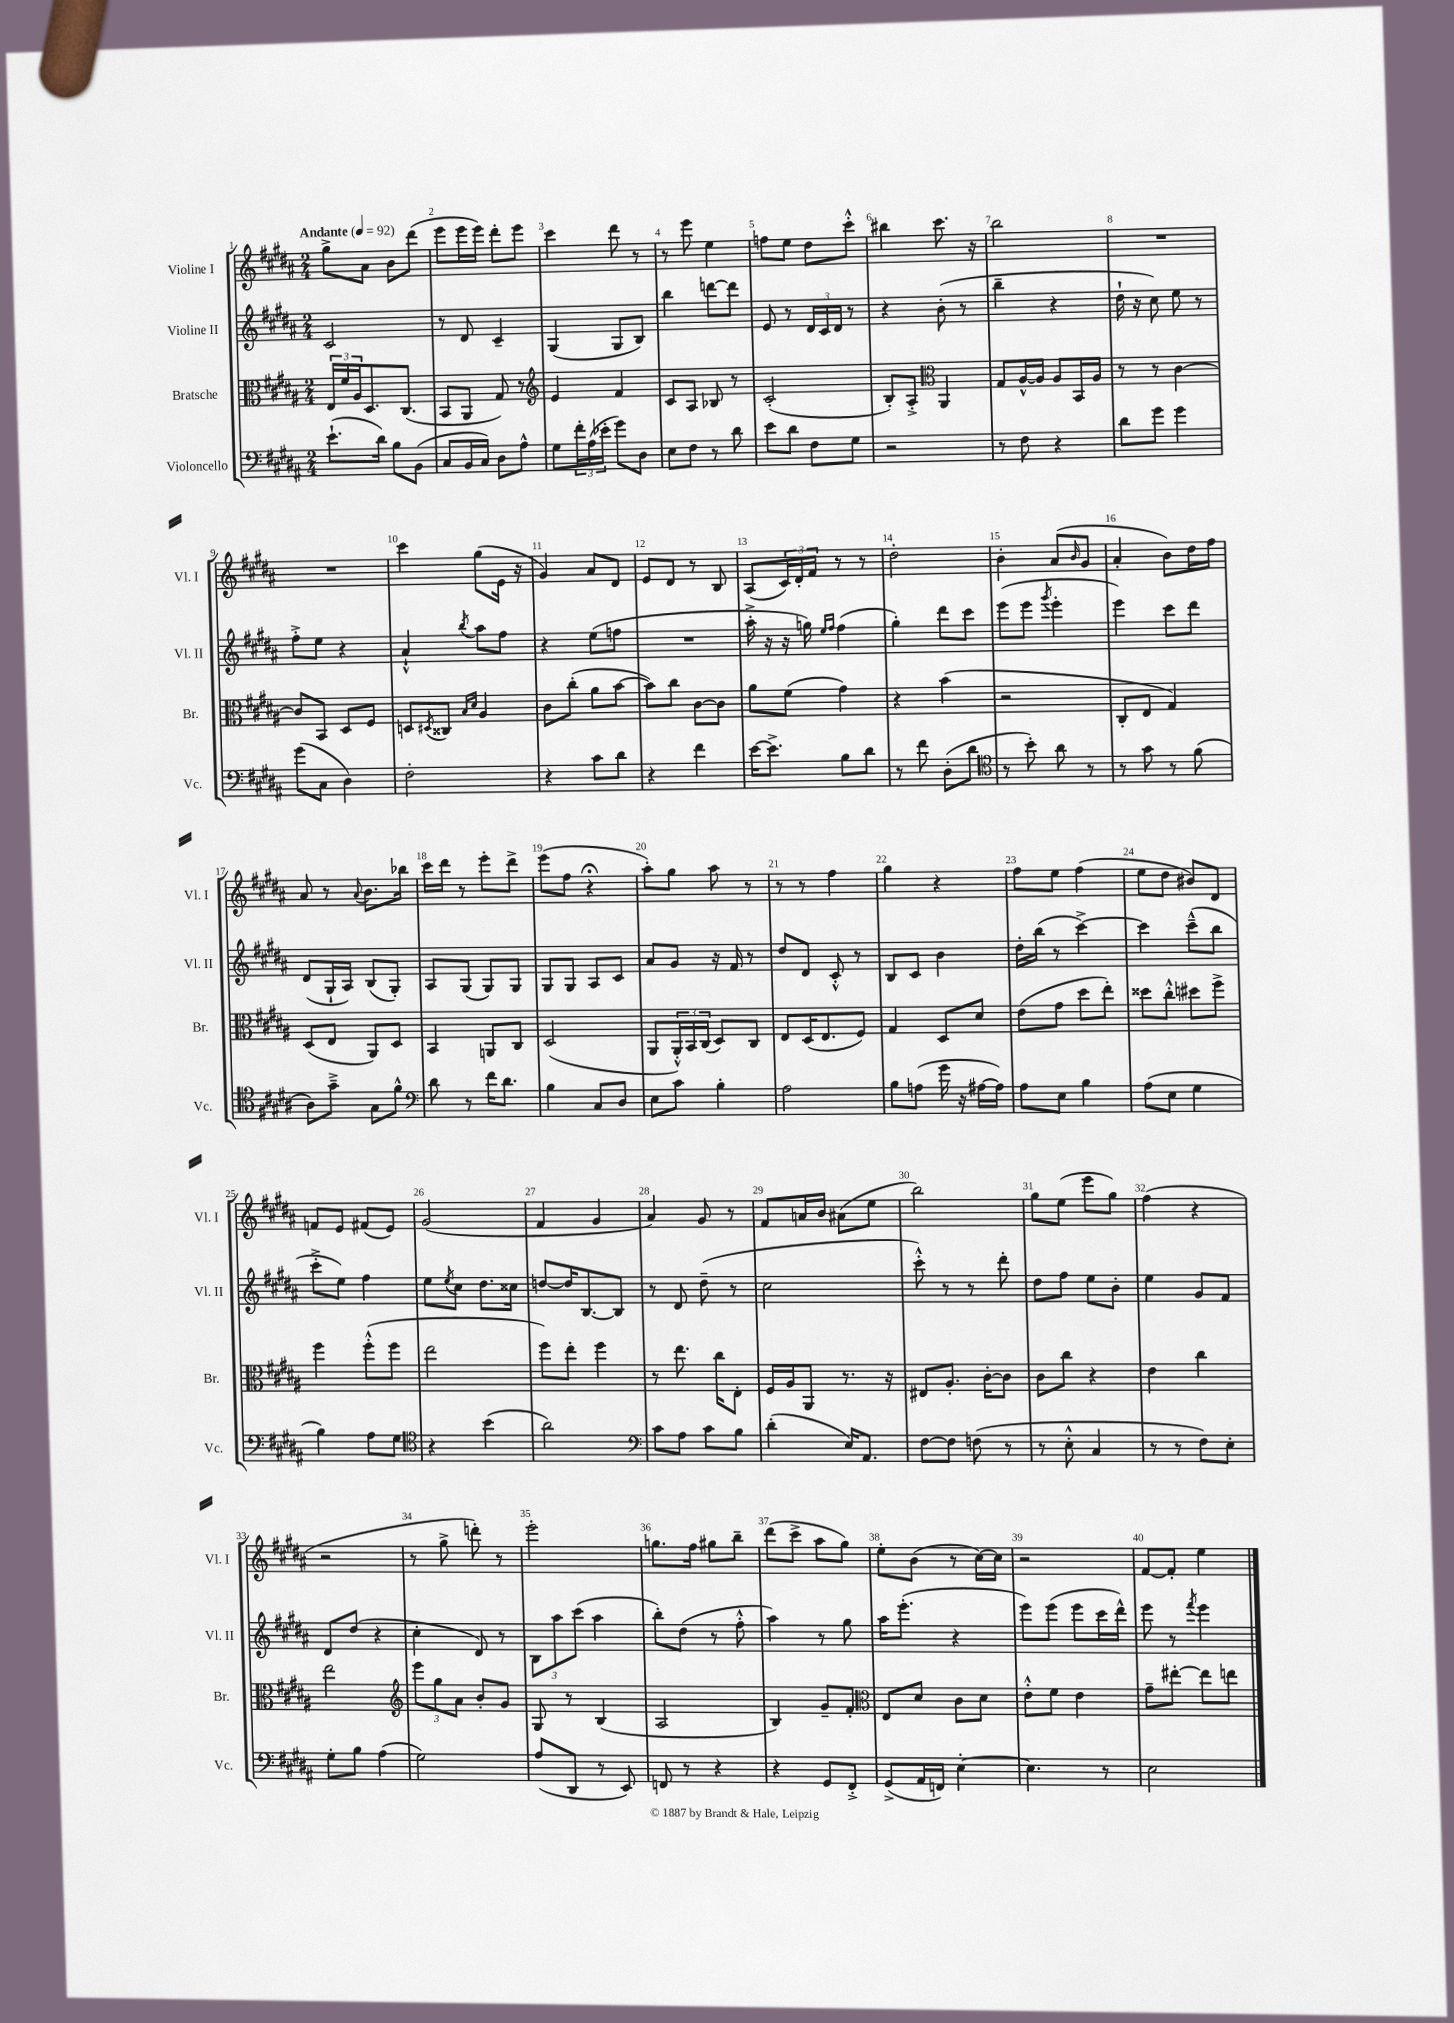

**kern	**kern	**kern	**kern
*part4	*part3	*part2	*part1
*staff4	*staff3	*staff2	*staff1
*I"Violoncello	*I"Bratsche	*I"Violine II	*I"Violine I
*I'Vc.	*I'Br.	*I'Vl. II	*I'Vl. I
*clefF4	*clefC3	*clefG2	*clefG2
*k[f#c#g#d#a#]	*k[f#c#g#d#a#]	*k[f#c#g#d#a#]	*k[f#c#g#d#a#]
*M2/4	*M2/4	*M2/4	*M2/4
*MM92	*MM92	*MM92	*MM92
=1	=1	=1	=1
!	!	!	!LO:TX:a:B:t=Andante
(8.e`\L	24E/LL	2c#/	8gg#^\L
.	24f#/	.	.
.	24A#/J	.	.
.	8.D#/	.	8a#\J
16d#\Jk)	.	.	.
8B\L	.	.	8b\L
.	(8.C#/J	.	.
(8BB\J	.	.	(8ddd#\J
=2	=2	=2	=2
8C#/L	8BB/L	8r	8eee\L
16BB/L	8AA#/J	8d#/	16eee\L
16C#/JJ)	.	.	16eee\JJ)
8D#\L	8G#/)	4c#~/	8ddd#'\L
8A#^^\J	8r	.	8eee\J
=3	=3	=3	=3
*	*clefG2	*	*
8G#\L	4e/	(4G#/	4ccc#\
24f#'\L	.	.	.
(24A#\	.	.	.
24e-X'\JJ	.	.	.
8g#\L)	4f#/	8G#/L	8ddd#\
8D#\J	.	8B/J)	8r
=4	=4	=4	=4
8E\L	8c#/L	4bb\	8r
8F#\J	8A#/J	.	8eee\
8r	8B-X/	[8dddn\L	4ee\
8d#\	8r	8ddd\J]	.
=5	=5	=5	=5
8e\L	(2c#'/	8e/	8ffn\L
8d#\J	.	8r	8ee\J
8F#\L	.	24d#/LL	8dd#\L
.	.	24c#/	.
.	.	24d#/JJ	.
8G#\J	.	8r	8ccc#'^^\J
=6	=6	=6	=6
2r	8B'/L)	4r	4bb#X\
.	8A#'^/J	.	.
*	*clefC3	*	*
.	4AA#/	(8b'\	8.ccc#\
.	.	8r	.
.	.	.	16r
=7	=7	=7	=7
8r	8G#/L	4bb~\	2bb\
8F#\	[16A#^^/L	.	.
.	16A#/JJ]	.	.
4r	8A#/L	4r	.
.	16BB/L	.	.
.	16A#/JJ	.	.
=8	=8	=8	=8
8d#\L	8r	16dd#`\	2r
.	.	16r	.
8g#\J	8r	8cc#\)	.
4g#\	[4c#\	8ee\	.
.	.	8r	.
!!LO:LB:g=z
=9	=9	=9	=9
(8g#\L	8c#/L]	8ff#'^\L	2r
8C#\J	8BB/J	8ee\J	.
4D#\)	8D#/L	4r	.
.	8F#/J	.	.
=10	=10	=10	=10
2F#'\	8Dn/L	4a#`^^/	4ccc#\
.	8qD#X/	.	.
.	8C##X/J	.	.
.	16qqB/LL	.	.
.	16qqd#/JJ	8qbb/	.
.	4A#/	8aa#\L	(8gg#\L
.	.	8ff#\J	16e\Jk
.	.	.	16r
=11	=11	=11	=11
4r	8c#\L	4r	4g#/)
.	(8cc#'\J	.	.
8c#\L	8a#\L	(8ee\L	8a#/L
8d#\J	[8b\J	8ffn\J	8d#/J
=12	=12	=12	=12
4r	8b\L])	2r	8e/L
.	8cc#\J	.	8d#/J
4f#\	[8c#\L	.	8r
.	8c#\J]	.	8B/
=13	=13	=13	=13
[16e\KL	8a#\L	16aa#'^\	(8A#/L
8.e^\J]	.	16r	.
.	(8f#\J	16r	24c#/L)
.	.	.	24d#'/
.	.	16ggn\)	.
.	.	.	24f#/JJ
.	.	16qqee/LL	.
.	.	16qqff#/JJ	.
8B\L	4g#\)	(4ff#\	8r
8d#\J	.	.	8r
=14	=14	=14	=14
8r	4r	4gg#'\)	2dd#'\
8f#\	.	.	.
(8D#'\L	(4b\	8ddd#\L	.
8d#\J	.	8ccc#\J	.
=15	=15	=15	=15
*clefC4	*	*	*
8r	2r	(8eee\L	4b'\
8b'\)	.	8eee\J	.
.	.	8qggg#/	.
8a#\	.	4eee'\	(8a#/L
.	.	.	16qqb/
8r	.	.	8g#/J
=16	=16	=16	=16
8r	8C#'/L	4eee\)	4a#'/
8g#\	8E/J	.	.
8r	4G#/)	8ccc#\L	8b\L)
(8f#\	.	8ddd#\J	16dd#\L
.	.	.	16ff#\JJ
!!LO:LB:g=z
=17	=17	=17	=17
8A#\L)	(8D#/L	(8d#/L	8a#/
8g#~^\J	8E/J	16G#`/L	8r
.	.	16A#/JJ)	.
.	.	.	8qqa#/
8G#\L	8AA#/L)	(8B/L	8.b\L
8f#^^\J	8D#/J	8G#'/J)	.
.	.	.	16bb-X\Jk
=18	=18	=18	=18
*clefF4	*	*	*
8d#\	4BB/	8A#/L	16ccc#\LL
.	.	.	16ddd#\JJ
8r	.	(8G#/J	8r
16f#\KL	8AAn/L	8G#/L)	8eee'\L
8.d#\J	.	.	.
.	8C#/J	8G#/J	8ddd#^\J
=19	=19	=19	=19
4B\	(2D#/	8G#/L	(8eee\L
.	.	8G#/J	8ff#\J
8C#/L	.	8A#/L	4r;<
8D#/J	.	8c#/J	.
=20	=20	=20	=20
8E\L	8AA#/L	8a#/L	8aa#'\L)
8c#\J	24AA#'^^/L)	8g#/J	8gg#\J
.	24BB/	.	.
.	(24C#/JJ	.	.
4B'\	8D#/L)	16r	8aa#\
.	.	16f#/	.
.	8C#/J	8r	8r
=21	=21	=21	=21
2A#\	8E/L	8dd#/L	8r
.	(16D#/K	8d#/J	8r
.	8.E/	.	.
.	.	8c#'^^/	4ff#\
.	8F#/J)	8r	.
=22	=22	=22	=22
8B\L	4G#/	8B/L	4gg#\
(8An\J	.	8c#/J	.
16g#\	8D#/L	4b\	4r
16r	.	.	.
[16A#X\LL	8d#/J	.	.
16A#\JJ])	.	.	.
=23	=23	=23	=23
8A#\L	(8e\L	16dd#'\LL	8ff#\L
.	.	(16bb\JJ	.
8E\J	8g#\J	8r	8ee\J
4B\	8dd#\L	[4ccc#^\)	(4ff#\
.	8ee'\J)	.	.
=24	=24	=24	=24
(8A#\L	8dd##X\L	4ccc#\]	8ee\L
8E\J	8cc#'^^\J	.	8dd#\J
4G#\	8dd#X\L	(8ccc#~^^\L	8b#X/L)
.	8ff#^\J	8bb\J	8d#/J
!!LO:LB:g=z
=25	=25	=25	=25
4B\)	4ff#\	8ccc#'^\L	8fn/L
.	.	8ee\J)	8e/J
8A#\L	(8ff#'^^\L	4ff#\	(8f#X/L
8G#\J	8ff#\J	.	8e/J)
=26	=26	=26	=26
*clefC4	*	*	*
4r	2ee\	8ee\L	(2g#/
.	.	8qee/	.
.	.	8cc#\J	.
(4b\	.	8.dd#\L	.
.	.	16cc##X\Jk	.
=27	=27	=27	=27
2a#\)	8ff#\L)	[8ddn/L	4f#/
.	8ee'\J	16dd/K]	.
.	.	[8.B/	.
.	4ff#\	.	4g#/
.	.	8B/J]	.
=28	=28	=28	=28
*clefF4	*	*	*
8c#\L	8r	8r	4a#/)
8A#\J	8.ee\	8d#/	.
8c#\L	.	(8dd#~\	8g#/
.	16cc#\KL	.	.
8B\J	8E'\J	8r	8r
=29	=29	=29	=29
(4d#'\	16F#/LL	2cc#\	8f#/L
.	16A#/J	.	.
.	8AA#/J	.	16an/L
.	.	.	16b/JJ
16E/KL)	8.r	.	(8a#X\L
8.AA#/J	.	.	.
.	.	.	8ee\J
.	16r	.	.
=30	=30	=30	=30
[8F#\L	8E#X/L	8ccc#'^^\)	2bb\)
8F#\J]	8.A#'/J	8r	.
(8Fn\	.	8r	.
.	[16c#'\KL	.	.
8r	8c#\J]	8ddd#'\	.
=31	=31	=31	=31
8r	8c#\L	8dd#\L	8gg#\L
8E'^^\	8cc#\J	8ff#\J	(8ee\J
4C#/	4r	8ee\L	8eee\L
.	.	8b'\J	8gg#\J)
=32	=32	=32	=32
8r	4e\	4ee\	(4ff#\
8r	.	.	.
8F#\L)	4cc#\	8g#/L	4r
8E'\J	.	8f#/J	.
!!LO:LB:g=z
=33	=33	=33	=33
8G#'\L	2ee\	8d#/L	2r
8B\J	.	(8dd#/J	.
(4A#\	.	4r	.
=34	=34	=34	=34
*	*clefG2	*	*
2G#\)	12eee\L	4cc#'\	8r
.	12gg#\	.	.
.	.	.	8gg#^\
.	12a#\J	.	.
.	8b'/L	8d#/)	8dddn'\)
.	8g#/J	8r	8r
=35	=35	=35	=35
(8A#/L	8G#/	12B\L	2eee'\
.	.	12aa#\	.
8DD#/J	8r	.	.
.	.	(12ccc#\J	.
8r	(4B/	4aa#\	.
8EE/)	.	.	.
=36	=36	=36	=36
8FFn/	2A#/	8bb'\L)	8.ggn\L
8r	.	(8dd#\J	.
.	.	.	16ff#\Jk
4r	.	8r	8gg#X\L
.	.	8ff#'^^\	8bb~\J
=37	=37	=37	=37
4r	4B/)	4aa#\)	(8ddd#\L
.	.	.	8ccc#^\J
8GG#/L	8g#~/L	8r	8aa#\L
8FF#'^/J	8f#'/J	8gg#\	8gg#\J)
=38	=38	=38	=38
*	*clefC3	*	*
(8GG#^/L	8E/L	16aa#\KL	8ee'\L
.	.	(8.eee'\J	.
16AA#/L	8d#/J	.	(8b\J
16FFn/JJ)	.	.	.
[4E'\	8c#\L	4r	8r
.	8d#\J	.	[16cc#\LL)
.	.	.	16cc#\JJ]
=39	=39	=39	=39
4.E\]	8e'^^\L	8eee\L)	2r
.	8f#\J	(8eee\J	.
.	4e\	8eee\L	.
8r	.	16ccc#\L	.
.	.	16ddd#^^\JJ)	.
=40	=40	=40	=40
2E\	8g#~\L	8eee\	[8f#/L
.	[8ee#X'\J	8r	8f#'/J]
.	.	8qfff#/	.
.	8ee#\L]	4eee\	4ee\
.	8een\J	.	.
==	==	==	==
*-	*-	*-	*-
